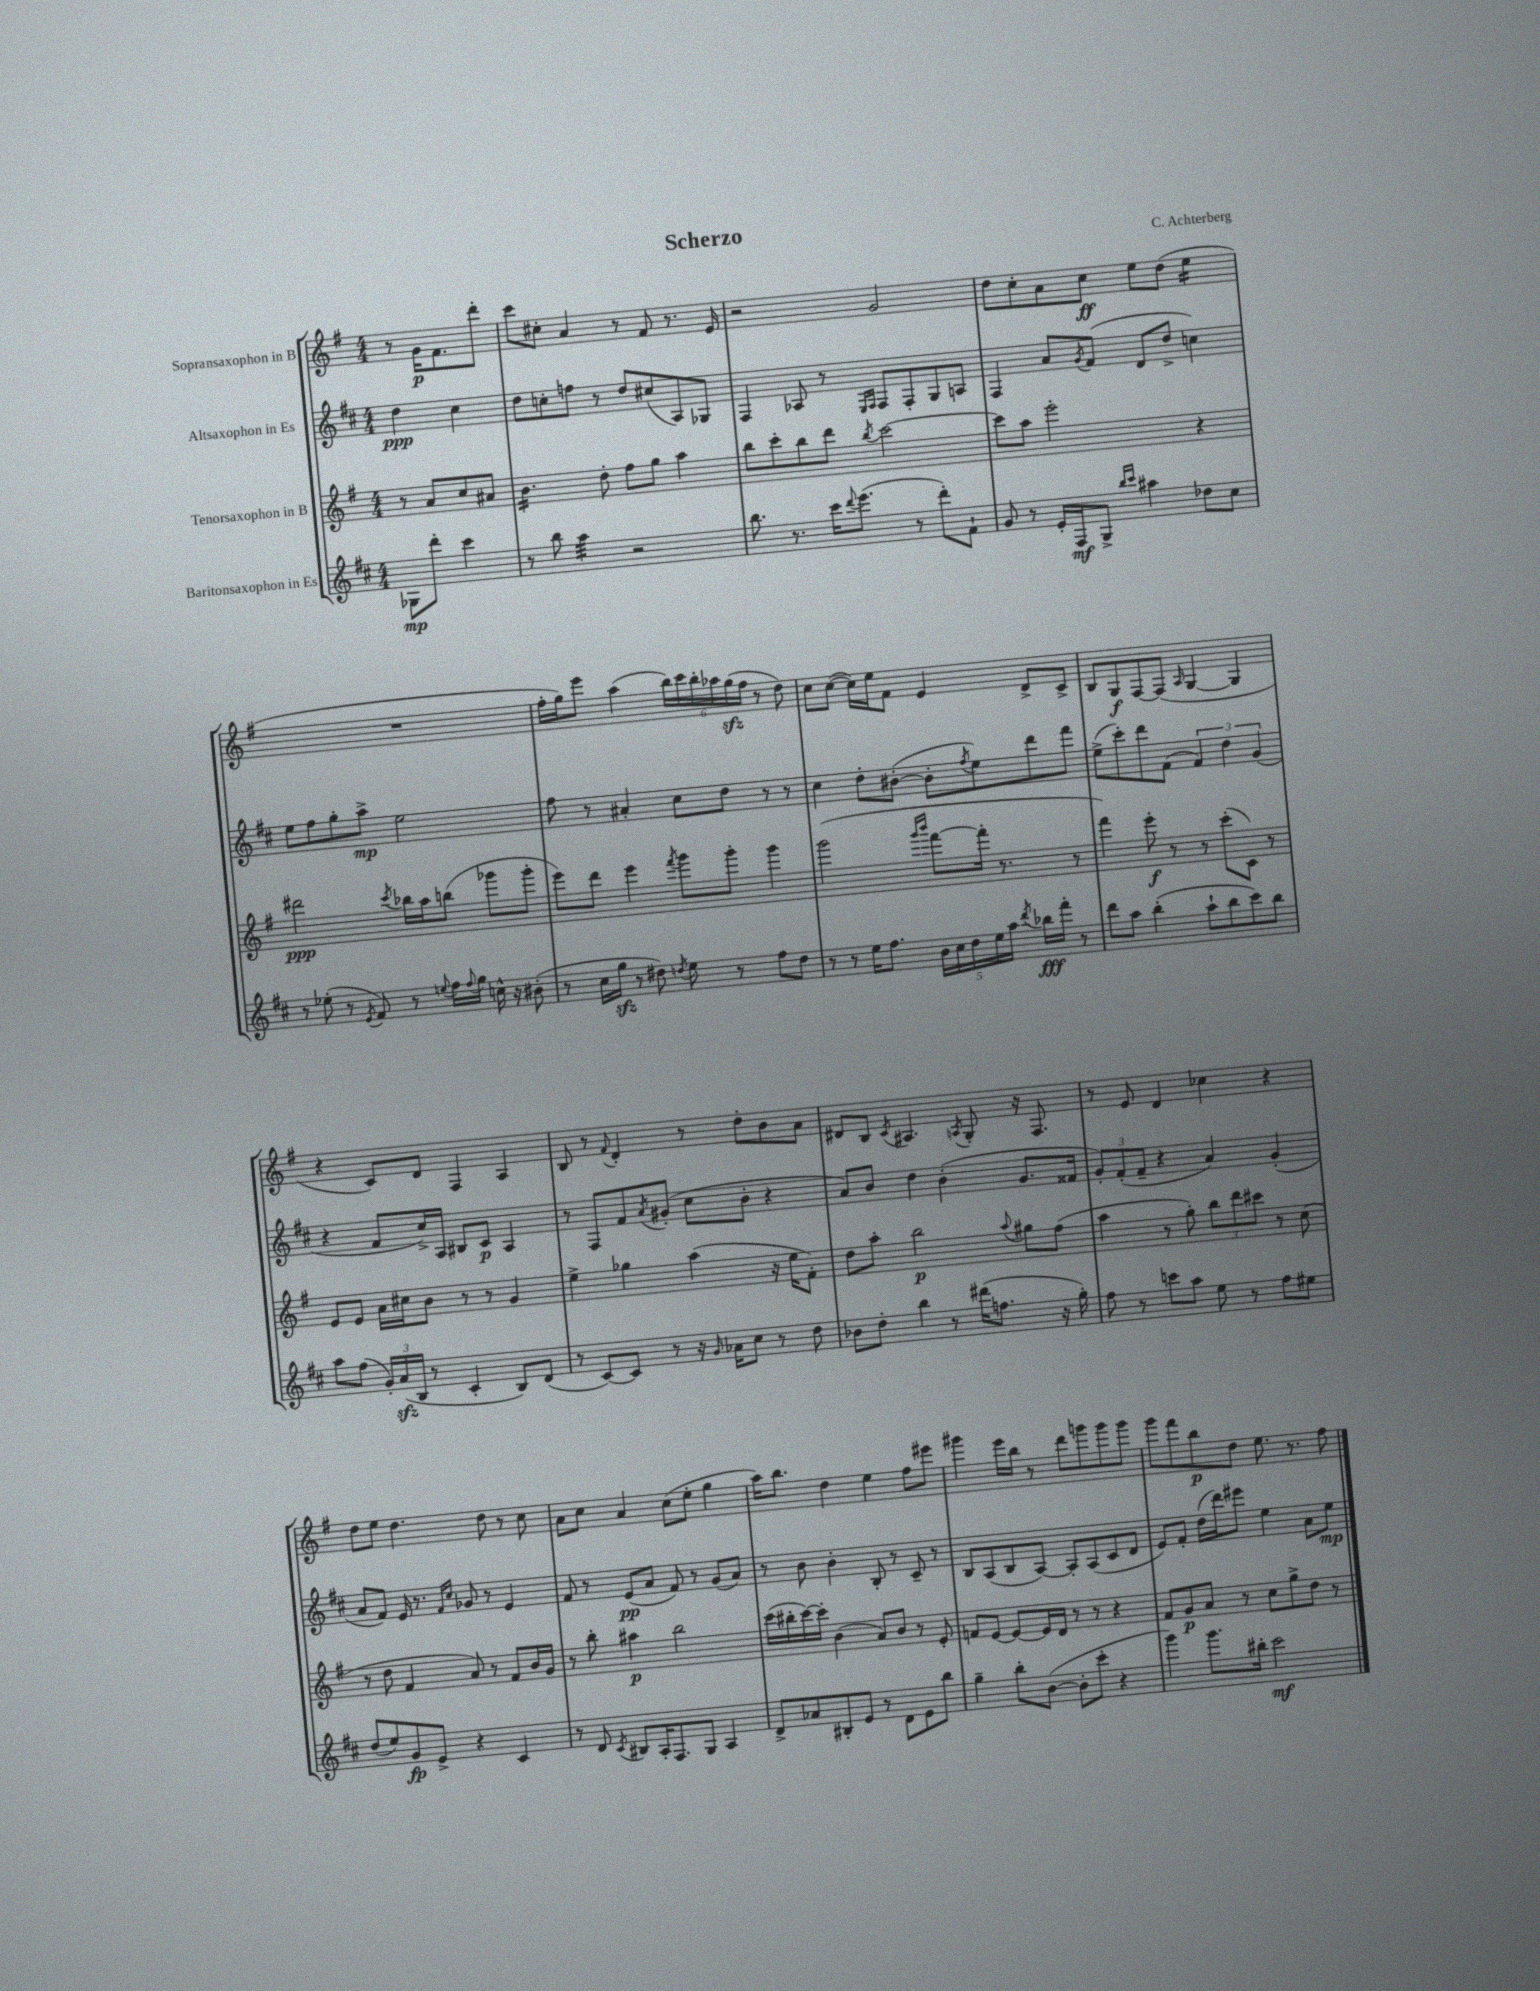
\header { title = "Scherzo" composer = "C. Achterberg" }
<<
\new StaffGroup <<
\new Staff = "s0" \with { instrumentName = "Sopransaxophon in B" } {
    \clef treble \key g \major \numericTimeSignature \time 4/4 \partial 2
    r8 g'16\p fis'8. d'''8-. |
    c'''8 cis''8-. a'4 r8 fis'8 r8. e'16 |
    r2 g'2 |
    d''8 c''8-. a'8 c''8\ff e''8 d''8( e''4:16 |
    R1 |
    fis''16-. g''16) e'''8 a''4( \tuplet 6/4 { b''16) c'''16 b''16-. aes''16 g''16\sfz( fis''16 } r8 d''8) |
    c''8 c''8~( c''16) e''16 fis'8 e'4 d'8-> c'8-> |
    b8 g8\f fis8~ fis8( \grace { a16 } g4~ g4 |
    r4 c'8) d'8 fis4 a4 |
    b8 r8 \appoggiatura { fis'8 } d'4-. r8 d''8-. b'8 a'8 |
    dis'8 b8 \acciaccatura { c'8 } ais4. \acciaccatura { a8 } g8-. r16 fis8. |
    r8 e'8 d'4 ces''4 r4 |
    d''8 e''8 d''4. d''8 r8 c''8 |
    a'8 c''8 a'4 c''8( e''8-. g''4 |
    a''16) b''8. d''4 e''4 fis''8 eis'''8 |
    gis'''4 e'''16 b''16 r8 d'''8 g'''8 g'''8 g'''8 |
    g'''8 fis'''8 b''8\p d''8 e''8. r8. fis''8 \bar "|." |
}
\new Staff = "s1" \with { instrumentName = "Altsaxophon in Es" } {
    \clef treble \key d \major \numericTimeSignature \time 4/4 \partial 2
    d''4\ppp cis''4 |
    d''8 c''8-. f''8 r8 d''8 cis''8( a8) ges8 |
    fis4 aes8 r8 \grace { e16 fis16 } fis8 fis8-. g8 a8 |
    fis4 a'8 \acciaccatura { g'8 } fis'8( d'8 d''8-> c''4) |
    e''8 fis''8 g''8-. a''8->\mp e''2 |
    fis''8 r8 ais'4-. cis''8 d''8 r8 r8 |
    cis''4 d''8-. bis'8~-.( bis'8-. \acciaccatura { fis''8 } e''8) d'''8 fis'''8 |
    e''8->( cis'''8-.) d'''8 fis'8( \tuplet 3/2 { fis'4) d''4 g'4( } |
    r4 fis'8 cis''16->) a16 bis8 cis'8\p a4 |
    r8 fis8 fis'8 \acciaccatura { a'8 } gis'8-.( cis''8 b'8-. r4 |
    a'8) b'8 d''4 b'4-.( g'8. fisis'16 |
    \tuplet 3/2 { g'8-.) fis'8-.( fis'8-- } r4 a'4) g'4-.( |
    a'8 fis'8) e'16 r8. \grace { fis'16 cis''16 } ges'8 r8 e'4 |
    fis'8 r8 e'8\pp( a'8 fis'8) r8 g'8( a'8) |
    r8 b'8 b'4-. b8-. r8 cis'8-- r8 |
    b8 a8( b8 a8~) a8-. a8( cis'8 d'8 |
    e'8) fis'8-. d''16( d'''16) eis'''8 e''4 a'8 e''8\mp \bar "|." |
}
\new Staff = "s2" \with { instrumentName = "Tenorsaxophon in B" } {
    \clef treble \key g \major \numericTimeSignature \time 4/4 \partial 2
    r8 a'8 c''8 ais'8 |
    b'4.:16 d''8-. fis''8 g''8 a''4 |
    b''8 c'''8-. b''8 d'''8 \acciaccatura { b''8 } c'''2~ |
    c'''8 a''8 e'''2-. r4 |
    dis'''2\ppp \acciaccatura { c'''8 } bes''16 a''16 b''8( ges'''8 ges'''8-. |
    e'''8) d'''8 e'''4 \acciaccatura { fis'''8 } g'''8 g'''8-. g'''4 |
    g'''2( \grace { g'''16 b'''16 } fis'''8~ fis'''16-. r8. r8 |
    fis'''4) e'''8-.\f r8 r8 c'''8-.( c'8) r8 |
    e'8 e'8 a'16 cis''16 b'8 r8 r8 g'4 |
    e''4-> ges''4 a''4( r16 e''16 fis'8-.) |
    d''8 a''8-. b''2\p \appoggiatura { a''8 } gis''8 fis''8( |
    a''4 r8 g''8-.) \tuplet 3/2 { b''8 d'''8 cis'''8 } r8 c''8( |
    r8 d''8 fis'4 a'8) r8 fis'8 b'16 g'16 |
    r8 b''8-. ais''4\p b''2 |
    c'''16( bis''16-. c'''16~) c'''16-. b'4( a'8) b'8 r8 e'8-. |
    f'8 e'8~ e'8~ e'16 d'16 r8 r8 r4 |
    fis'8 g'8\p a'8 r8 c''8 g''8-> d''8 r8 \bar "|." |
}
\new Staff = "s3" \with { instrumentName = "Baritonsaxophon in Es" } {
    \clef treble \key d \major \numericTimeSignature \time 4/4 \partial 2
    ges8\mp d'''8-. cis'''4 |
    r8 b''8 a''4:32 r2 |
    b''8. r8. cis'''16 \appoggiatura { d'''8 } e'''8.( r8 d'''8-.) fis'8-! |
    g'8 r8 e'16-. fis16\mf g8-> \grace { b''16 cis'''16 } ais''4 des''8 cis''8 |
    r8 ees''8-.( r8 \acciaccatura { e'8 } fis'8) r8 \appoggiatura { e''8 } fis''16 \appoggiatura { fis''8 } g''16 c''16-^ r16 bis'8-.( |
    r8 cis''16 g''16\sfz r8 dis''8) \acciaccatura { d''8 } e''8 r8 fis''8 d''8 |
    r8 r8 e''16 fis''8. \tuplet 5/4 { b'16 cis''16 d''16 e''16 a''16 } \acciaccatura { d'''8 } bes''16\fff fis'''16-. r8 |
    d'''8 a''8 b''4-.( a''8-! b''8 cis'''8) b''8 |
    a''8 fis''8( \tuplet 3/2 { g'16-.) a'16\sfz( b16 } r8 cis'4-. b8) d'8( |
    r8 cis'8~) cis'8 r8 r16 \grace { g'16 } aes'16 cis''8 r8 d''8 |
    bes'8 d''8-. b''4 r8 dis'''16( f''8. r16 g''16-.) |
    fis''8 r8 c'''8 a''8 e''8 r8 fis''8 eis''8 |
    d''8( e''8) g'8\fp e'8-> r4 cis'4 |
    r8 d'8 \acciaccatura { cis'8 } bis8 a16-. fis8. g8 a4 |
    d'8-> aes'8 bis8-. e'8 r8 d'8 e'8 b''8 |
    g''4-- b''8-. b'8~( b'8-. cis'''8-. r4 |
    g'''4) g'''8. bis''16-. cis'''2\mf \bar "|." |
}
>>
>>
\layout { \context { \Score \remove "Bar_number_engraver" } }
